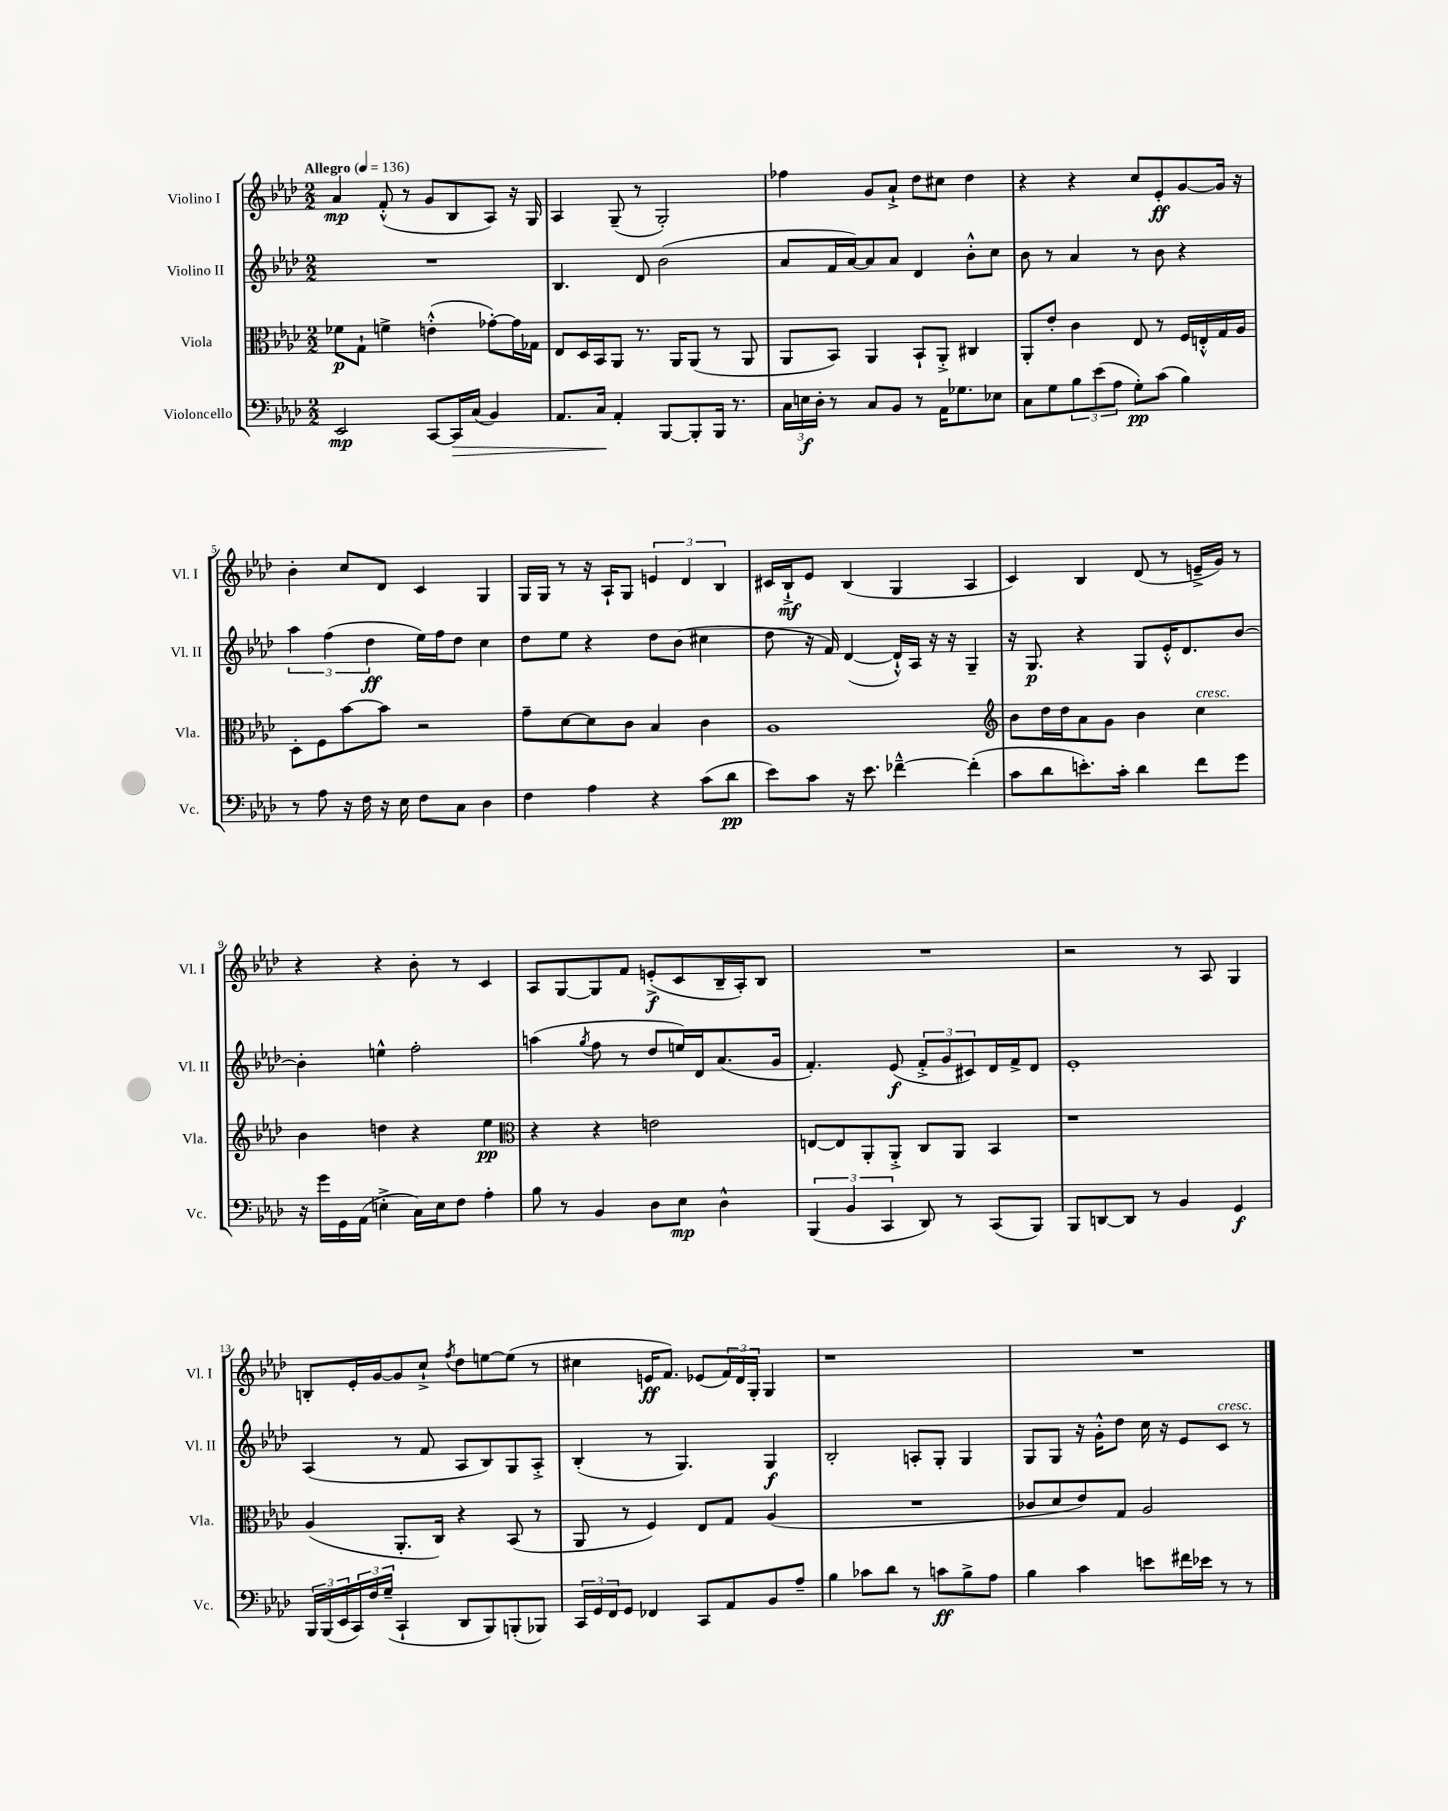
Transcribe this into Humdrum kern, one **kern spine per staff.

**kern	**kern	**kern	**kern
*staff4	*staff3	*staff2	*staff1
*clefF4	*clefC3	*clefG2	*clefG2
*k[b-e-a-d-]	*k[b-e-a-d-]	*k[b-e-a-d-]	*k[b-e-a-d-]
*M2/2	*M2/2	*M2/2	*M2/2
*MM136	*MM136	*MM136	*MM136
2EE-	8f-	1r	4a-
.	8G`	.	.
.	4f^	.	(8f'^^
.	.	.	8r
[8CC	(4e'^^	.	8g
16CC]	.	.	8B-
(16C	.	.	.
4BB-)	[8g-')	.	8A-)
.	16g-]	.	16r
.	16G-	.	16G
=	=	=	=
8.AA-	8E-	4.B-	4A-
.	16D-	.	.
16C	16BB-	.	.
4AA-'	8AA-	.	(8G~
.	8.r	8d-	8r
[8BBB-	.	(2b-	2G')
.	16AA-	.	.
8BBB-']	(8AA-	.	.
16BBB-	8r	.	.
8.r	.	.	.
.	8AA-	.	.
=	=	=	=
24C	8AA-	8a-	4ff-
24E	.	.	.
24D-'	.	.	.
8r	8BB-)	16f	.
.	.	[16a-)	.
8C	4AA-	8a-]	8g
8BB-	.	8a-	8a-`^
8r	8BB-`	4d-	8dd-
16AA-	8AA-'^	.	8cc#
8.G-	.	.	.
.	4C#	8b-'^^	4dd-
8E-	.	8cc	.
=	=	=	=
8C	8AA-'	8b-	4r
8G	8e-'	8r	.
12B-	4c	4a-	4r
(12e-	.	.	.
12A-	.	.	.
8G')	8E-	8r	8cc
(8c	8r	8b-	8e-'
4B-)	16F	4r	[8g
.	16E'^^	.	.
.	16G	.	16g]
.	16A-	.	16r
=	=	=	=
8r	8D-'	6aa-	4b-'
8A-	8F	.	.
.	.	(6ff	.
16r	[8b-	.	8cc
16F	.	.	.
.	.	6dd-	.
16r	8b-]	.	8d-
16E-	.	.	.
8F	2r	16ee-)	4c
.	.	16ff	.
8C	.	8dd-	.
4D-	.	4cc	4G
=	=	=	=
4F	8g~	8dd-	16G
.	.	.	16G
.	[8d-	8ee-	8r
4A-	8d-]	4r	16r
.	.	.	16A-`
.	8c	.	8G
4r	4B-	8dd-	6e
.	.	(8b-	.
.	.	.	6d-
(8c	4c	4cc#	.
.	.	.	6B-
8d-	.	.	.
=	=	=	=
8e-)	1A-	8dd-	16c#
.	.	.	16B-`^
8c	.	16r	8e-
.	.	16f)	.
16r	.	([4d-	(4B-
8.e-	.	.	.
[4f-~^^	.	16d-`^^])	4G
.	.	16A-	.
.	.	16r	.
.	.	16r	.
(4f-']	.	4G~	4A-
=	=	=	=
*	*clefG2	*	*
8c	8b-	16r	4c)
.	.	8.G	.
8d-	16dd-	.	.
.	16dd-	.	.
8.e')	8a-	4r	4B-
.	8g	.	.
16c'	.	.	.
4d-	4b-	8G	(8d-
.	.	16e-'^^	8r
.	.	8.d-	.
8f	4cc	.	16e~^
.	.	.	16g)
8g	.	[8b-	8r
=	=	=	=
16r	4b-	4b-']	4r
16g	.	.	.
16GG	.	.	.
(16AA-	.	.	.
4E'^	4dd	4ee^^	4r
16C)	4r	2ff'	8b-'
16E	.	.	.
8F	.	.	8r
4A-'	4ee-	.	4c
=	=	=	=
*	*clefC3	*	*
8B-	4r	(4aa	8A-
8r	.	.	[8G
.	.	8qgg	.
4BB-	4r	8ff	8G]
.	.	8r	8f
8D-	2e	8dd-	(8e'^
8E-	.	16ee)	8c
.	.	16d-	.
4D-^^	.	(8.a-	16B-~
.	.	.	16A-')
.	.	.	8B-
.	.	16g	.
=	=	=	=
(6BBB-	[8E	4.f')	1r
.	8E]	.	.
6BB-	.	.	.
.	8AA-'	.	.
6CC	.	.	.
.	8AA-'^	(8e-	.
8DD-)	8C	12f'^	.
.	.	12g	.
8r	8AA-	.	.
.	.	12c#)	.
(8CC	4BB-	16d-	.
.	.	16f^	.
8BBB-)	.	8d-	.
=	=	=	=
8BBB-	1r	1e-'	2r
[8DD	.	.	.
8DD]	.	.	.
8r	.	.	.
4BB-	.	.	8r
.	.	.	8A-
4GG	.	.	4G
=	=	=	=
24BBB-	(4A-	(4A-	8B'
(24BBB-	.	.	.
24EE-	.	.	.
24CC)	.	.	16e-'
24F	.	.	.
.	.	.	[16g
(24G~	.	.	.
4CC`	8.AA-'	8r	8g]
.	.	8f	8cc`^
.	16C)	.	.
.	.	.	8qff
8DD-	4r	8A-	8dd-
8BBB-)	.	8B-)	[8ee
(8BBB'	(8BB-	8G	(8ee]
8BBB-)	8r	8A-'^	8r
=	=	=	=
24CC	8AA-	(4B-'	4cc#
24GG	.	.	.
24FF	.	.	.
8GG	8r	.	.
4FF-	4F)	8r	16e
.	.	.	8.f)
.	.	4.G)	.
8CC	8E-	.	(8e-
8AA-	8G	.	24f)
.	.	.	24d-
.	.	.	24G'
8BB-	(4A-	4G	4G
8A-~	.	.	.
=	=	=	=
4B-	1r	2B-'	1r
8c-	.	.	.
8d-	.	.	.
8r	.	8A'	.
8c	.	8G'	.
8B-^	.	4G	.
8A-	.	.	.
=	=	=	=
4B-	8c-	8G	1r
.	8d-	8G	.
4c	8e-)	16r	.
.	.	16g'^^	.
.	8G	8dd-	.
8e	2A-	16cc	.
.	.	16r	.
16f#	.	8e-	.
16e-	.	.	.
8r	.	8c	.
8r	.	8r	.
==	==	==	==
*-	*-	*-	*-
